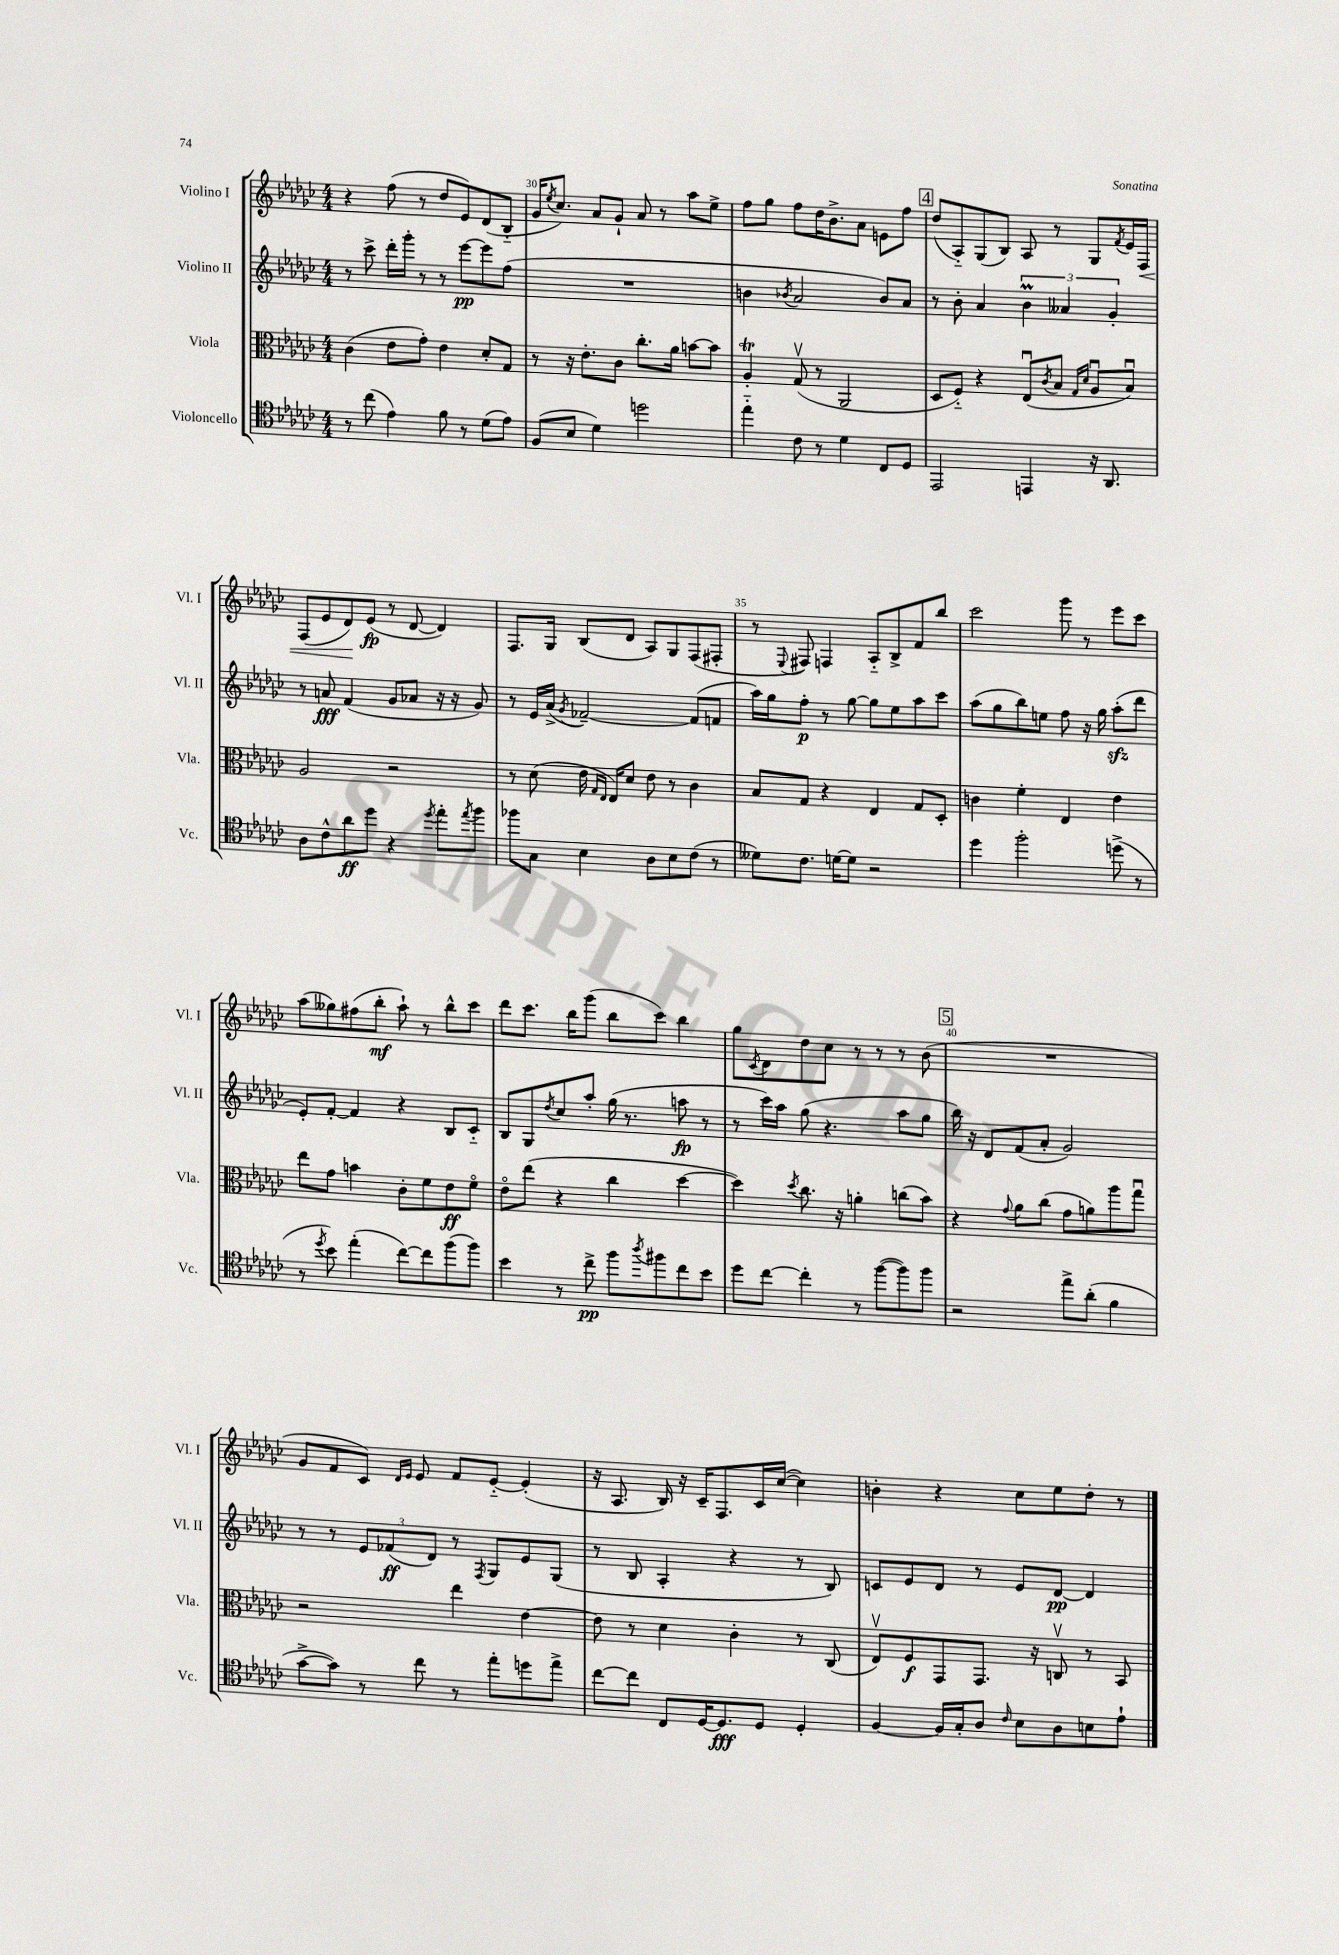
<<
\new StaffGroup <<
\new Staff = "s0" \with { instrumentName = "Violino I" shortInstrumentName = "Vl. I" } {
    \clef treble \key ges \major \numericTimeSignature \time 4/4
    r4 f''8( r8 des''8 ees'8) des'8( bes8-_ |
    ges'16 \acciaccatura { ees''8 } ces''8.) aes'8 ges'8-! aes'8 r8 aes''8 ees''8-> |
    f''8 ges''8 f''8 des''16 bes'8.-> aes'8 e'8 f''8 |
    \mark \markup { \box "4" } des''8( aes8-_) ges8( bes8) aes8 r8 ges8 \acciaccatura { f'8 } ees'16 f16\< |
    f8( ees'8 des'8\!) ees'8\fp( r8 des'8~ des'4) |
    f8. ges16 bes8( des'8 aes8) ges8 f8( fis8-. |
    r8 \appoggiatura { ees8 } fis8) f4 aes8-_ bes8-> f'8 bes''8 |
    ces'''2 ges'''8 r8 ees'''8 ces'''8 |
    aes''8( geses''8) fis''8( bes''8-.\mf aes''8-!) r8 bes''8-^ ces'''8 |
    des'''8 ces'''8. bes''16 ges'''8( bes''8 ces'''8) bes''4 |
    ges''8 \acciaccatura { ces'8 } des'8 des''8 ces''8 r8 r8 r8 bes'8( |
    \mark \markup { \box "5" } R1 |
    ges'8 f'8 ces'8) \grace { des'16 ees'16 } ees'8 f'8 ees'8~-_ ees'4-.( |
    r16 aes8. bes16) r16 ces'16-- f8. ces'16 ces''16~( ces''4) |
    b'4-. r4 ces''8 ees''8 des''8-. r8 \bar "|." |
}
\new Staff = "s1" \with { instrumentName = "Violino II" shortInstrumentName = "Vl. II" } {
    \clef treble \key ges \major \numericTimeSignature \time 4/4
    r8 ces'''8-> des'''16-. ges'''16-. r8 r8 ees'''8~\pp ees'''8 f''8( |
    R1 |
    b'4 \acciaccatura { bes'8 } aes'2 bes'8) aes'8 |
    \mark \markup { \box "4" } r8 bes'8-. aes'4 \tuplet 3/2 { bes'4\prall aeses'4 ges'4-. } |
    r8 a'8\fff f'4( ges'8 aes'8 r16 r16 ges'8) |
    r8 ees'16 aes'16->( \acciaccatura { ges'8 } fes'2~--) fes'8( f'8 |
    aes''16) ges''16 f''8-.\p r8 ges''8~ ges''8 ees''8 aes''8 ces'''8 |
    aes''8( ges''8 bes''8) e''8 f''8 r16 ges''16 aes''8-.\sfz( des'''8 |
    ees'8-.) f'8~-. f'4 r4 bes8 ces'8-_ |
    bes8 ges8 \acciaccatura { des''8 } ces''8 aes''8-. ges''16( r8. a''8\fp r8 |
    r8 ces'''16) aes''16 ges''8( r4. aes''8 ges''8 |
    \mark \markup { \box "5" } bes''16) r16 des'8 f'8( aes'8-. ges'2) |
    r8 r8 \tuplet 3/2 { ees'8 fes'8\ff( des'8) } r8 \acciaccatura { f8 } ges8 ees'8 ges8( |
    r8 bes8 aes4-. r4 r8 bes8) |
    c'8 ees'8 des'8 r8 ees'8 des'8~\pp des'4 \bar "|." |
}
\new Staff = "s2" \with { instrumentName = "Viola" shortInstrumentName = "Vla." } {
    \clef alto \key ges \major \numericTimeSignature \time 4/4
    ces'4( ees'8 ges'8-.) ees'4 des'8-. ges8 |
    r8 r16 ees'8.-. ces'8 ces''8.-. aes'16 b'8~ b'8 |
    aes4-.\trill ges8\upbow( r8 aes,2 |
    \mark \markup { \box "4" } des8 f8-_) r4 ees8\downbow( \acciaccatura { ces'8 } bes8 \grace { ges16 des'16 } aes8\downbow bes8\downbow) |
    aes2 r2 |
    r8 des'8( ees'16 \grace { ges16 ees16 } ees16) des'8 ees'8 r8 ces'4 |
    bes8 ges8 r4 ees4 ges8 des8-. |
    c'4 f'4-. ees4 ees'4 |
    ees''8 ges'8 b'4 ces'8-. f'8 ees'8\ff f'8\flageolet |
    ees'8\flageolet ees''8( r4 ces''4 des''4~ |
    des''4) \acciaccatura { des''8 } ces''8. r16 a'4-. c''8( bes'8) |
    \mark \markup { \box "5" } r4 \appoggiatura { ges'8 } aes'8 ces''8( ges'8 a'8) aes''8 ges''8\downbow |
    r2 ees''4 ees'4~ |
    ees'8 r8 des'4 ces'4-. r8 ces8( |
    ees8\upbow) f8\f ges,8 ges,8. r16 c8\upbow r8 bes,8 \bar "|." |
}
\new Staff = "s3" \with { instrumentName = "Violoncello" shortInstrumentName = "Vc." } {
    \clef tenor \key ges \major \numericTimeSignature \time 4/4
    r8 ces''8( ees'4) f'8 r8 des'8( ees'8) |
    f8( bes8 des'4) d''2 |
    ees''4-_ ces'8 r8 des'4 ces8 des8 |
    \mark \markup { \box "4" } ees,2 e,4 r16 aes,8. |
    aes8 ces'8-^ aes'8\ff des''8 r4 \acciaccatura { des''8 } ees''8-. \acciaccatura { ees''8 } f''8 |
    fes''8 ges8 bes4 aes8 bes8 ces'8( r8 |
    deses'8) ces'8. d'16~ d'8 r2 |
    des''4 f''2-. d''8->( r8 |
    r8 \acciaccatura { des''8 } bes'8) ees''4-.( ces''8~) ces''8 f''8( f''8) |
    bes'4 r8 ces''8->\pp f''8 \acciaccatura { aes''8 } fis''8 ces''8 bes'8 |
    des''8 ces''8~ ces''4-. r8 f''8~( f''8) f''8 |
    \mark \markup { \box "5" } r2 ees''8-> aes'8-.( f'4 |
    ges'8~-> ges'8) r8 ces''8 r8 ees''8-. d''8 ees''8-> |
    ces''8~ ces''8 ces8 des16~ des8.\fff des8 des4-. |
    f4~ f16 ges16-. aes8 \grace { ces'16 } bes8 aes8 b8 ees'8-! \bar "|." |
}
>>
>>
\layout { \context { \Score currentBarNumber = #29 \override BarNumber.break-visibility = ##(#f #t #t) barNumberVisibility = #(every-nth-bar-number-visible 5) } }
